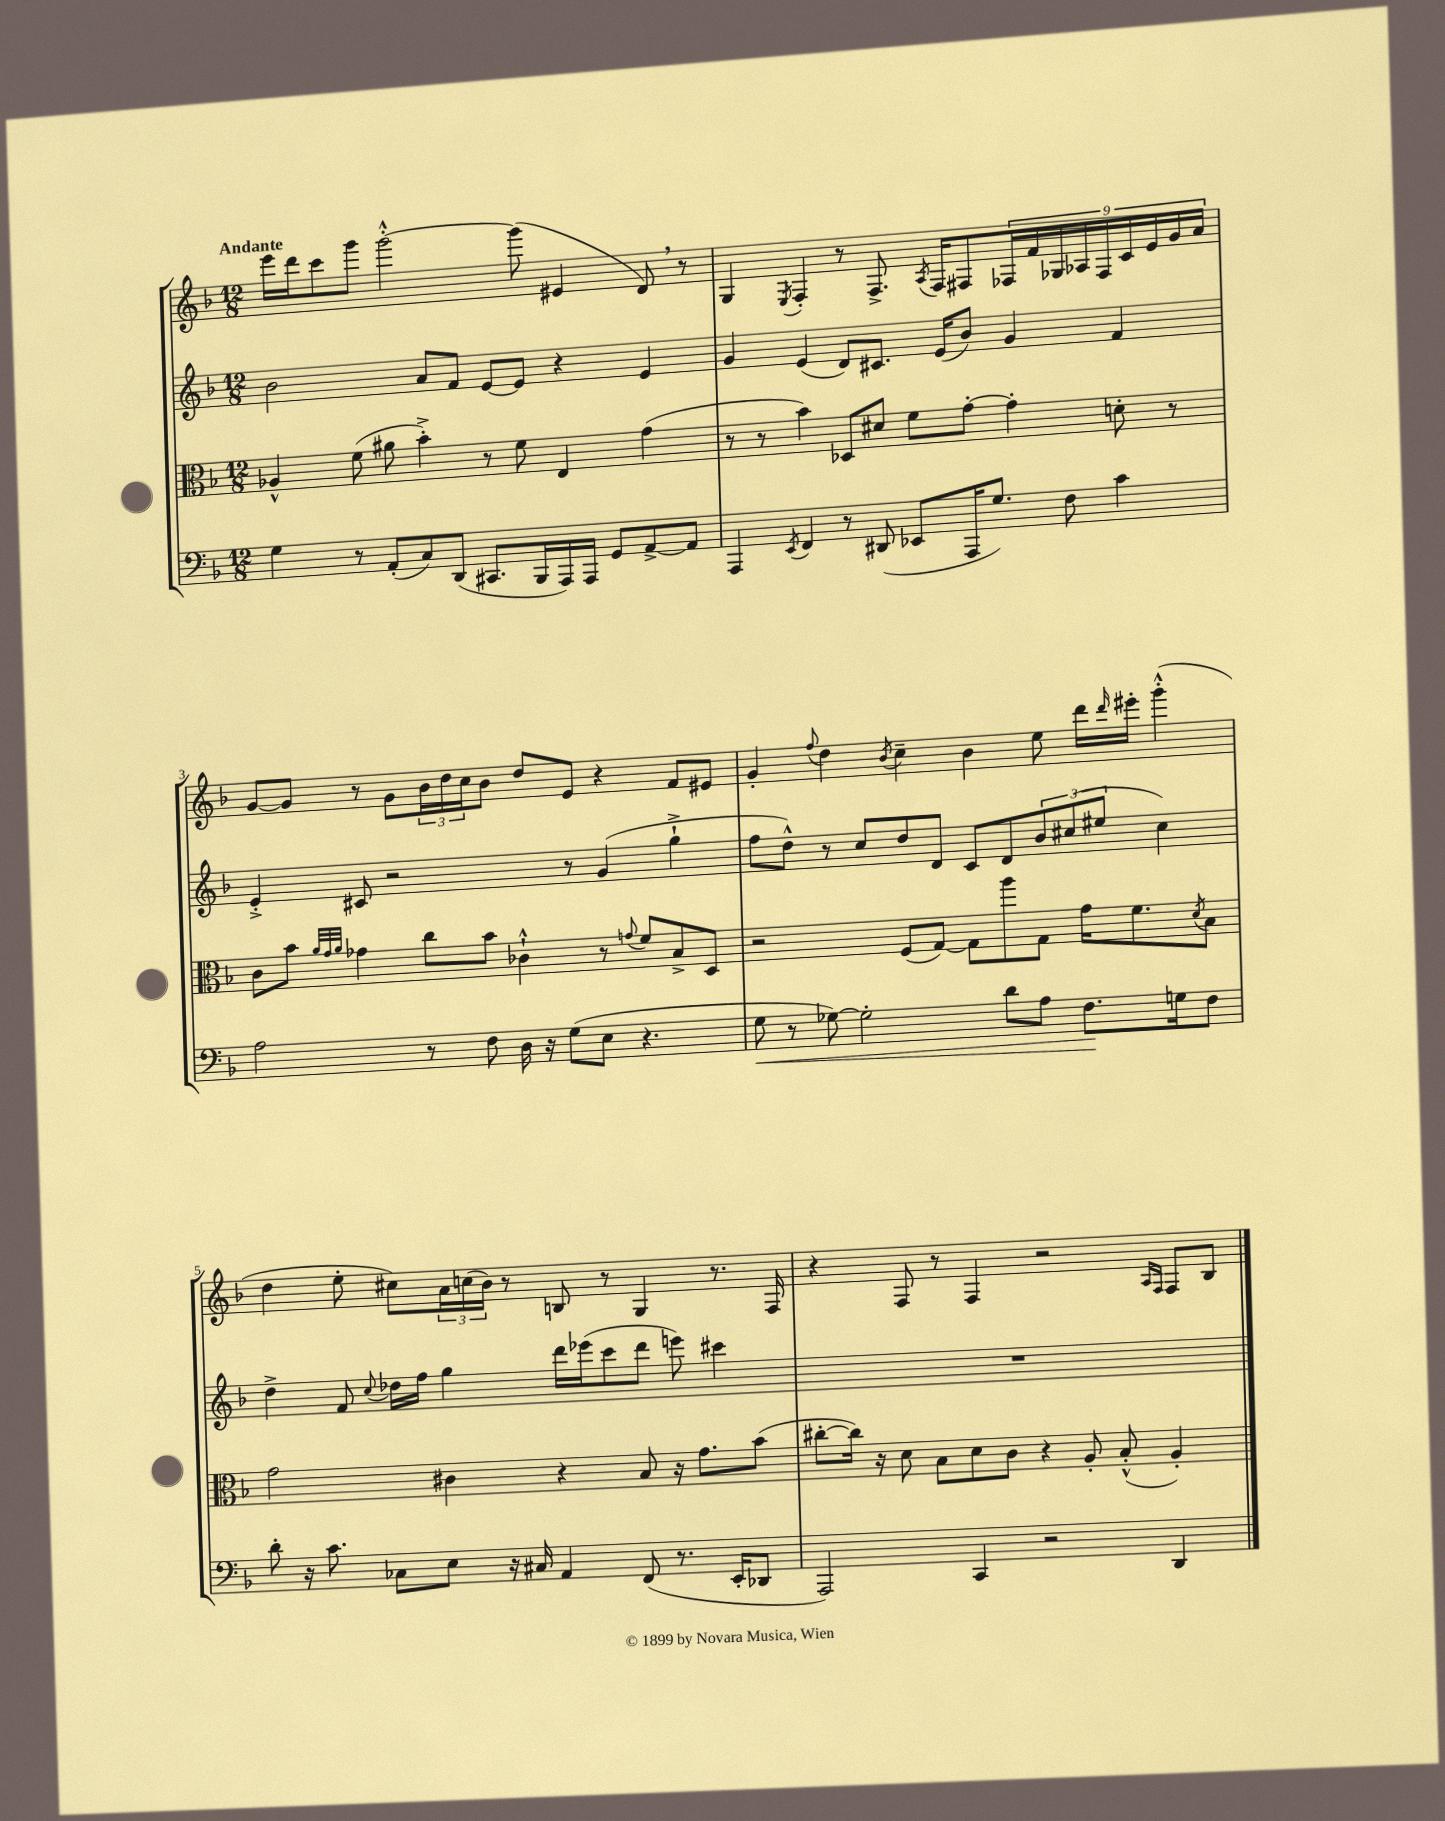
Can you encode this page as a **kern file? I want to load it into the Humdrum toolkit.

**kern	**dynam	**kern	**kern	**kern
*part4	*part4	*part3	*part2	*part1
*staff4	*staff4	*staff3	*staff2	*staff1
*clefF4	*	*clefC3	*clefG2	*clefG2
*k[b-]	*	*k[b-]	*k[b-]	*k[b-]
*M12/8	*	*M12/8	*M12/8	*M12/8
=1	=1	=1	=1	=1
!	!	!	!	!LO:TX:a:B:t=Andante
4G\	.	4A-X^^/	2b-\	16eee\LL
.	.	.	.	16ddd\J
.	.	.	.	8ccc\
8r	.	(8f\	.	8ggg\J
(8AA'/L	.	8a#X\	.	[2ggg'^^\
8C/)	.	4b-'^\)	8a/L	.
(8DD/J	.	.	8f/J	.
8.CC#X/L	.	8r	[8e/L	.
.	.	8f\	8e/J]	(8ggg\]
16BBB-/L	.	.	.	.
16AAA/)	.	4E/	4r	4e#X/
16AAA/JJ	.	.	.	.
8GG/L	.	.	.	.
[8AA^/	.	(4g\	4e/	8d,/)
8AA/J]	.	.	.	8r
=2	=2	=2	=2	=2
4AAA/	.	8r	4g/	4G/
.	.	8r	.	.
8qEE/	.	.	.	8qE/
4FF/	.	4b-\)	(4e/	4F'/
8r	.	8D-X/L	8d/L)	8r
(8DD#X/	.	8d#X/J	8.c#X/J	8.F^/
8EE-X/L	.	8f\L	.	.
.	.	.	.	8qA/
.	.	.	(16e/KL	16F/KL
16AAA/K	.	[8g'\J	8b-/J)	8F#X/
8.G/J)	.	.	.	.
.	.	4g'\]	4g/	18F-X/L
.	.	.	.	18f/
.	.	.	.	18G-X/
8F\	.	.	.	.
.	.	.	.	18A-X/
.	.	.	.	18F-/
4c\	.	8dn'\	4f/	.
.	.	.	.	18c/
.	.	.	.	18e/
.	.	8r	.	.
.	.	.	.	18g/
.	.	.	.	18a/JJ
!!LO:LB:g=z
=3	=3	=3	=3	=3
2A\	.	8c\L	4e'^/	[8g/L
.	.	8b-\J	.	8g/J]
.	.	32qqa/LLL	.	.
.	.	32qqg/	.	.
.	.	32qqa/JJJ	.	.
.	.	4g-X\	8c#X/	8r
.	.	.	2r	8g\L
8r	.	8cc\L	.	24b-\L
.	.	.	.	24dd\
.	.	.	.	24cc\J
8F\	.	8b-\J	.	8b-\J
16D\	.	4c-X`^^\	.	8dd/L
16r	.	.	.	.
(8G\L	.	.	8r	8e/J
8E\J	.	8r	(4g/	4r
.	.	8qqgn/	.	.
4.r	.	8f/L	.	.
.	.	8B-^/	4gg`^\	8f/L
.	.	8D/J	.	8e#X/J
=4	=4	=4	=4	=4
!	!LO:HP:b	!	!	!
8G\	<	2r	8ff\L	4g'/
8r	.	.	8dd^^\J)	.
.	.	.	.	8qqff/
[8G-X\)	.	.	8r	4dd\
2G-'\]	.	.	8cc/L	.
.	.	.	.	8qb-/
.	.	(8F/L	8dd/	4cc~\
.	.	[8G/J)	8d/J	.
.	.	8G\L]	8c/L	4b-\
8d\L	.	8aa\	8d/	.
8A\J	.	8G\J	12b-/	8ee\
.	.	.	(12cc#X/	.
8.F\L	.	16g\KL	.	16ddd\LL
.	.	.	12ee#X/J	.
.	.	.	.	16qqddd/
.	.	8.f\	.	16eee#X'\JJ
.	.	.	4cc#\)	(4ggg'^^\
16Gn\k	[	.	.	.
.	.	8qd/	.	.
8F\J	.	8B-\J	.	.
!!LO:LB:g=z
=5	=5	=5	=5	=5
8d'\	.	2g\	4dd^\	4dd\
16r	.	.	.	.
8.c\	.	.	.	.
.	.	.	8f/	8ee'\
.	.	.	8qqcc/	.
8C-X\L	.	.	16dd-X\LL	8cc#X\L)
.	.	.	16ff\JJ	.
8E\J	.	4c#X\	4gg\	24a\L
.	.	.	.	(24ccn\
.	.	.	.	24b-\JJ)
16r	.	.	.	8r
16C#X/	.	.	.	.
4AA/	.	4r	16ddd\LL	8Bn/
.	.	.	(16eee-X\J	.
.	.	.	8ccc\	8r
(8FF/	.	8B-/	8ddd\J	4G/
8.r	.	16r	8eeen\)	.
.	.	8.g\L	.	.
.	.	.	4ccc#X\	8.r
16EE'/KL	.	.	.	.
8DD-X/J	.	(8b-\J	.	.
.	.	.	.	16F/
=6	=6	=6	=6	=6
2AAA/)	.	[8cc#X'\L	1.r	4r
.	.	16cc#\Jk])	.	.
.	.	16r	.	.
.	.	8d\	.	8F/
.	.	8B-\L	.	8r
4CC/	.	8d\	.	4F/
.	.	8c\J	.	.
2r	.	4r	.	2r
.	.	8A'/	.	.
.	.	(8B-'^^/	.	.
.	.	.	.	16qqA/LL
.	.	.	.	16qqF/JJ
4DD/	.	4A'/)	.	8F/L
.	.	.	.	8B-/J
==	==	==	==	==
*-	*-	*-	*-	*-
